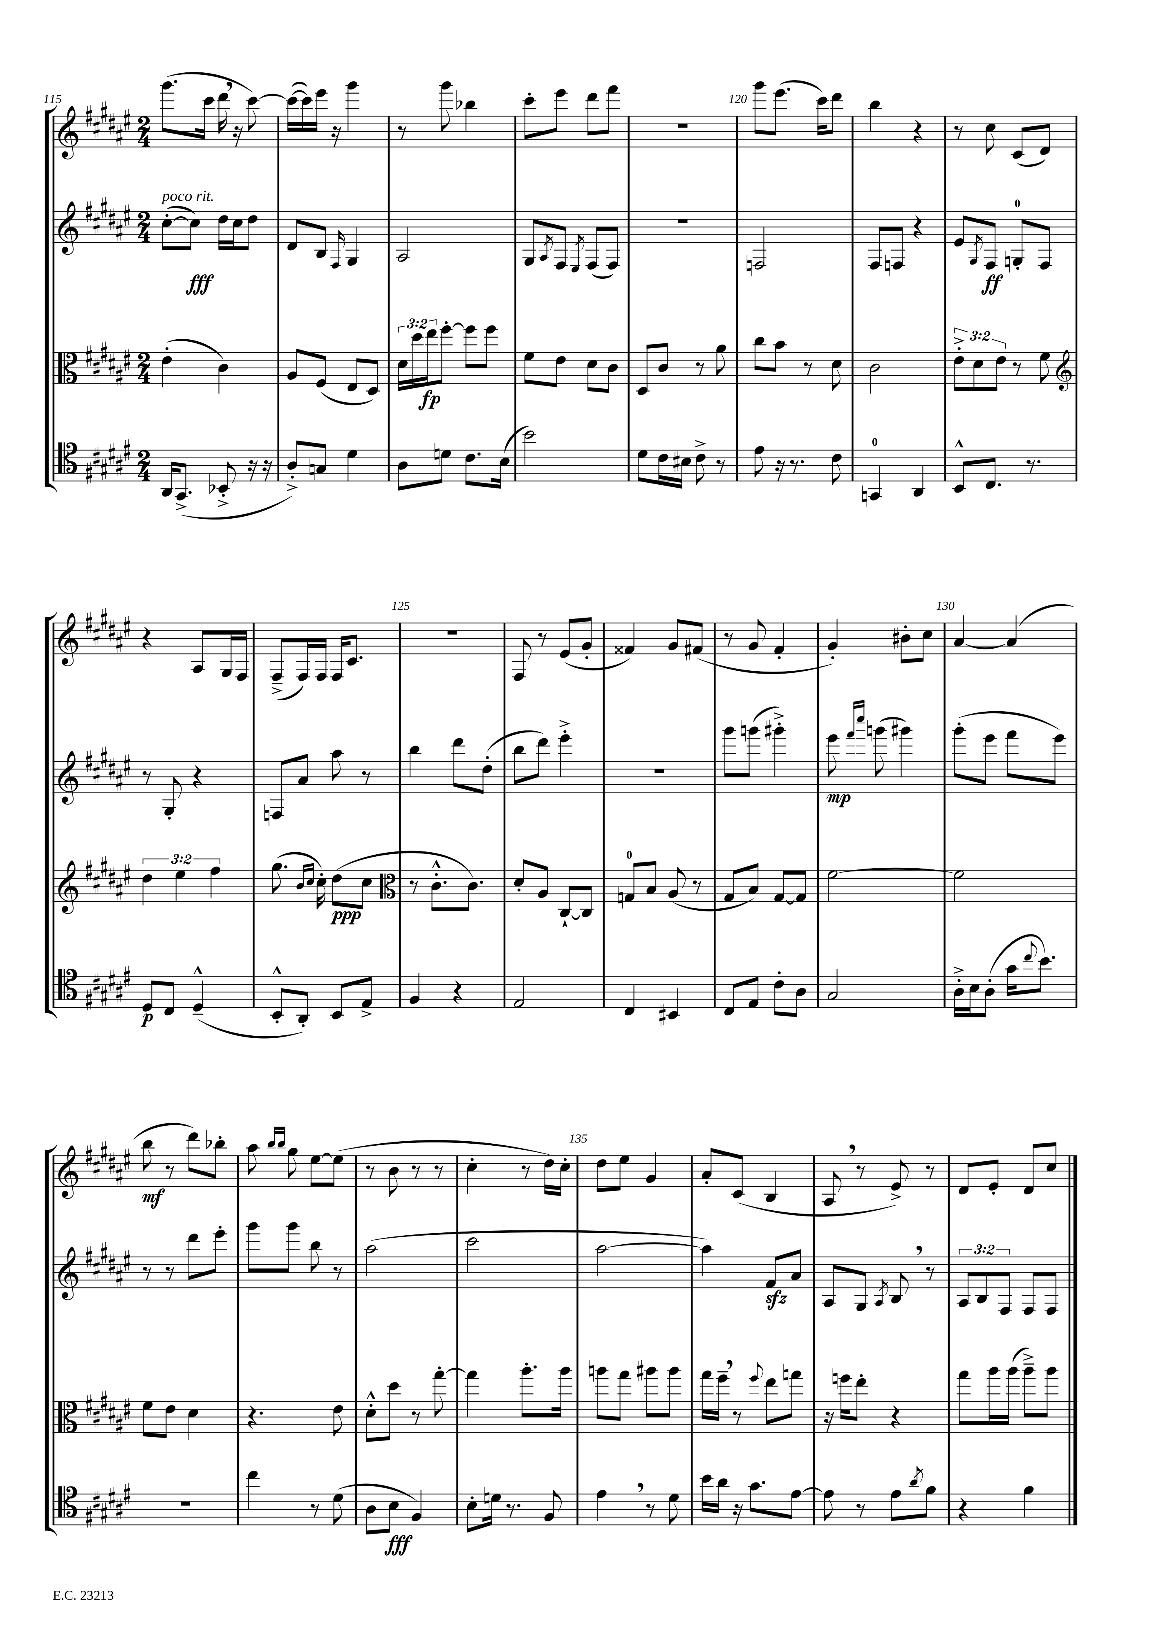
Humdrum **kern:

**kern	**kern	**kern	**kern
*staff4	*staff3	*staff2	*staff1
*clefC4	*clefC3	*clefG2	*clefG2
*k[f#c#g#d#a#e#]	*k[f#c#g#d#a#e#]	*k[f#c#g#d#a#e#]	*k[f#c#g#d#a#e#]
*M2/4	*M2/4	*M2/4	*M2/4
16AA#	(4e#'	([8cc#'	(8.ggg#
(8.GG#^	.	.	.
.	.	8cc#])	.
.	.	.	16ccc#
8BB-'^	4c#)	16dd#	16ddd#
.	.	16cc#	16r
16r	.	8dd#	[8ccc#)
16r	.	.	.
=	=	=	=
8A#'^)	8A#	8d#	(16ccc#_
.	.	.	16ccc#])
8G	(8F#	8B	16eee#
.	.	.	16r
.	.	16qqF#	.
4d#	8E#	4G#	4ggg#
.	8D#)	.	.
=	=	=	=
8A#	24d#	2A#	8r
.	24dd#	.	.
.	24ee#	.	.
8d	[8ff#'	.	8ggg#
8.c#	8ff#]	.	4bb-
.	8ff#	.	.
(16B	.	.	.
=	=	=	=
2b)	8f#	8G#	8ccc#'
.	.	8qA#	.
.	8e#	8F#	8eee#
.	.	8qE#	.
.	8d#	(8F#	8ddd#
.	8c#	8F#)	8fff#
=	=	=	=
8d#	8D#	2r	2r
16c#	8c#	.	.
16B#	.	.	.
8c#^	8r	.	.
8r	8a#	.	.
=	=	=	=
8e#	8cc#	2F	8ggg#
16r	8b	.	(8.eee#
8.r	.	.	.
.	8r	.	.
.	.	.	16ccc#)
8c#	8d#	.	8ddd#
=	=	=	=
4GG	2c#	8F#	4bb
.	.	8F	.
4AA#	.	4r	4r
=	=	=	=
8BB^^	12e#'^	8e#	8r
.	12d#	.	.
.	.	8qG#	.
8.C#	.	8F#	8cc#
.	12e#	.	.
.	8r	8G'	(8c#
8.r	.	.	.
.	8f#	8F#	8d#)
=	=	=	=
*	*clefG2	*	*
8D#	6dd#	8r	4r
8C#	.	8G#'	.
.	6ee#	.	.
(4D#~^^	.	4r	8A#
.	6ff#	.	.
.	.	.	16G#
.	.	.	16F#
=	=	=	=
8BB'^^	(8.gg#	8F	(8F#~^
8AA#')	.	8a#	16F#)
.	16qqb	.	.
.	16qqcc#	.	.
.	16cc#')	.	16F#
8BB	(8dd#	8aa#	16F#
.	.	.	8.c#
8E#^	8cc#	8r	.
=	=	=	=
*	*clefC3	*	*
4F#	8r	4bb	2r
.	8.c#'^^	.	.
4r	.	8ddd#	.
.	8.c#)	.	.
.	.	(8dd#'	.
=	=	=	=
2E#	8d#'	8bb	8F#
.	8A#	8ddd#)	8r
.	[8C#`	4eee#'^	(8e#
.	8C#]	.	8g#'
=	=	=	=
4C#	8G	2r	4f##)
.	8B	.	.
4BB#	(8A#	.	8g#
.	8r	.	(8f#
=	=	=	=
8C#	8G#	8ggg#	8r
8E#	8B)	(8ggg	8g#
8c#'	[8G#	4ggg#'^)	4f#'
8A#	8G#]	.	.
=	=	=	=
2G#	[2f#	8eee#	4g#')
.	.	16qqfff#	.
.	.	16qqcccc#	.
.	.	(8ggg	.
.	.	4ggg#)	8b#'
.	.	.	8cc#
=	=	=	=
16A#'^	2f#]	(8ggg#'	[4a#
16B	.	.	.
(8A#'	.	8eee#	.
16g#	.	8fff#	(4a#]
8qqcc#	.	.	.
8.b)	.	.	.
.	.	8eee#)	.
=	=	=	=
2r	8f#	8r	8bb
.	8e#	8r	8r
.	4d#	8ddd#	8ddd#)
.	.	8eee#'	8bb-'
=	=	=	=
4cc#	4.r	8ggg#	8aa#
.	.	.	16qqbb
.	.	.	16qqbb
.	.	8ggg#	8gg#
8r	.	8bb	[8ee#
(8d#	8e#	8r	(8ee#]
=	=	=	=
8A#	8d#'^^	(2aa#	8r
8B	8dd#	.	8b
4F#)	8r	.	8r
.	[8gg#'	.	8r
=	=	=	=
8B'	4gg#]	2ccc#	4cc#'
16d	.	.	.
8.r	.	.	.
.	8.aa#'	.	8r
8F#	.	.	16dd#)
.	16aa#	.	16cc#'
=	=	=	=
4e#	8aa	[2aa#	8dd#
.	8gg#	.	8ee#
8r	8aa#	.	4g#
8d#	8aa#	.	.
=	=	=	=
16b	16gg#	4aa#])	8a#'
16a#	16ff#~	.	.
16r	8r	.	(8c#
8.g#	.	.	.
.	8qqff#	.	.
.	8ee#	8f#	4B
[8e#	8gg	8a#	.
=	=	=	=
8e#]	16r	8A#	8A#
.	16ff	.	.
8r	8ee#'	8G#	8r
.	.	8qA#	.
8e#	4r	8B	8e#^)
8qa#	.	.	.
8f#	.	8r	8r
=	=	=	=
4r	8gg#	12A#	8d#
.	.	12B	.
.	16aa#	.	8e#'
.	.	12F#	.
.	(16aa#	.	.
4f#	8aa#~^)	8F#	8d#
.	8aa#	8F#	8cc#
==	==	==	==
*-	*-	*-	*-
